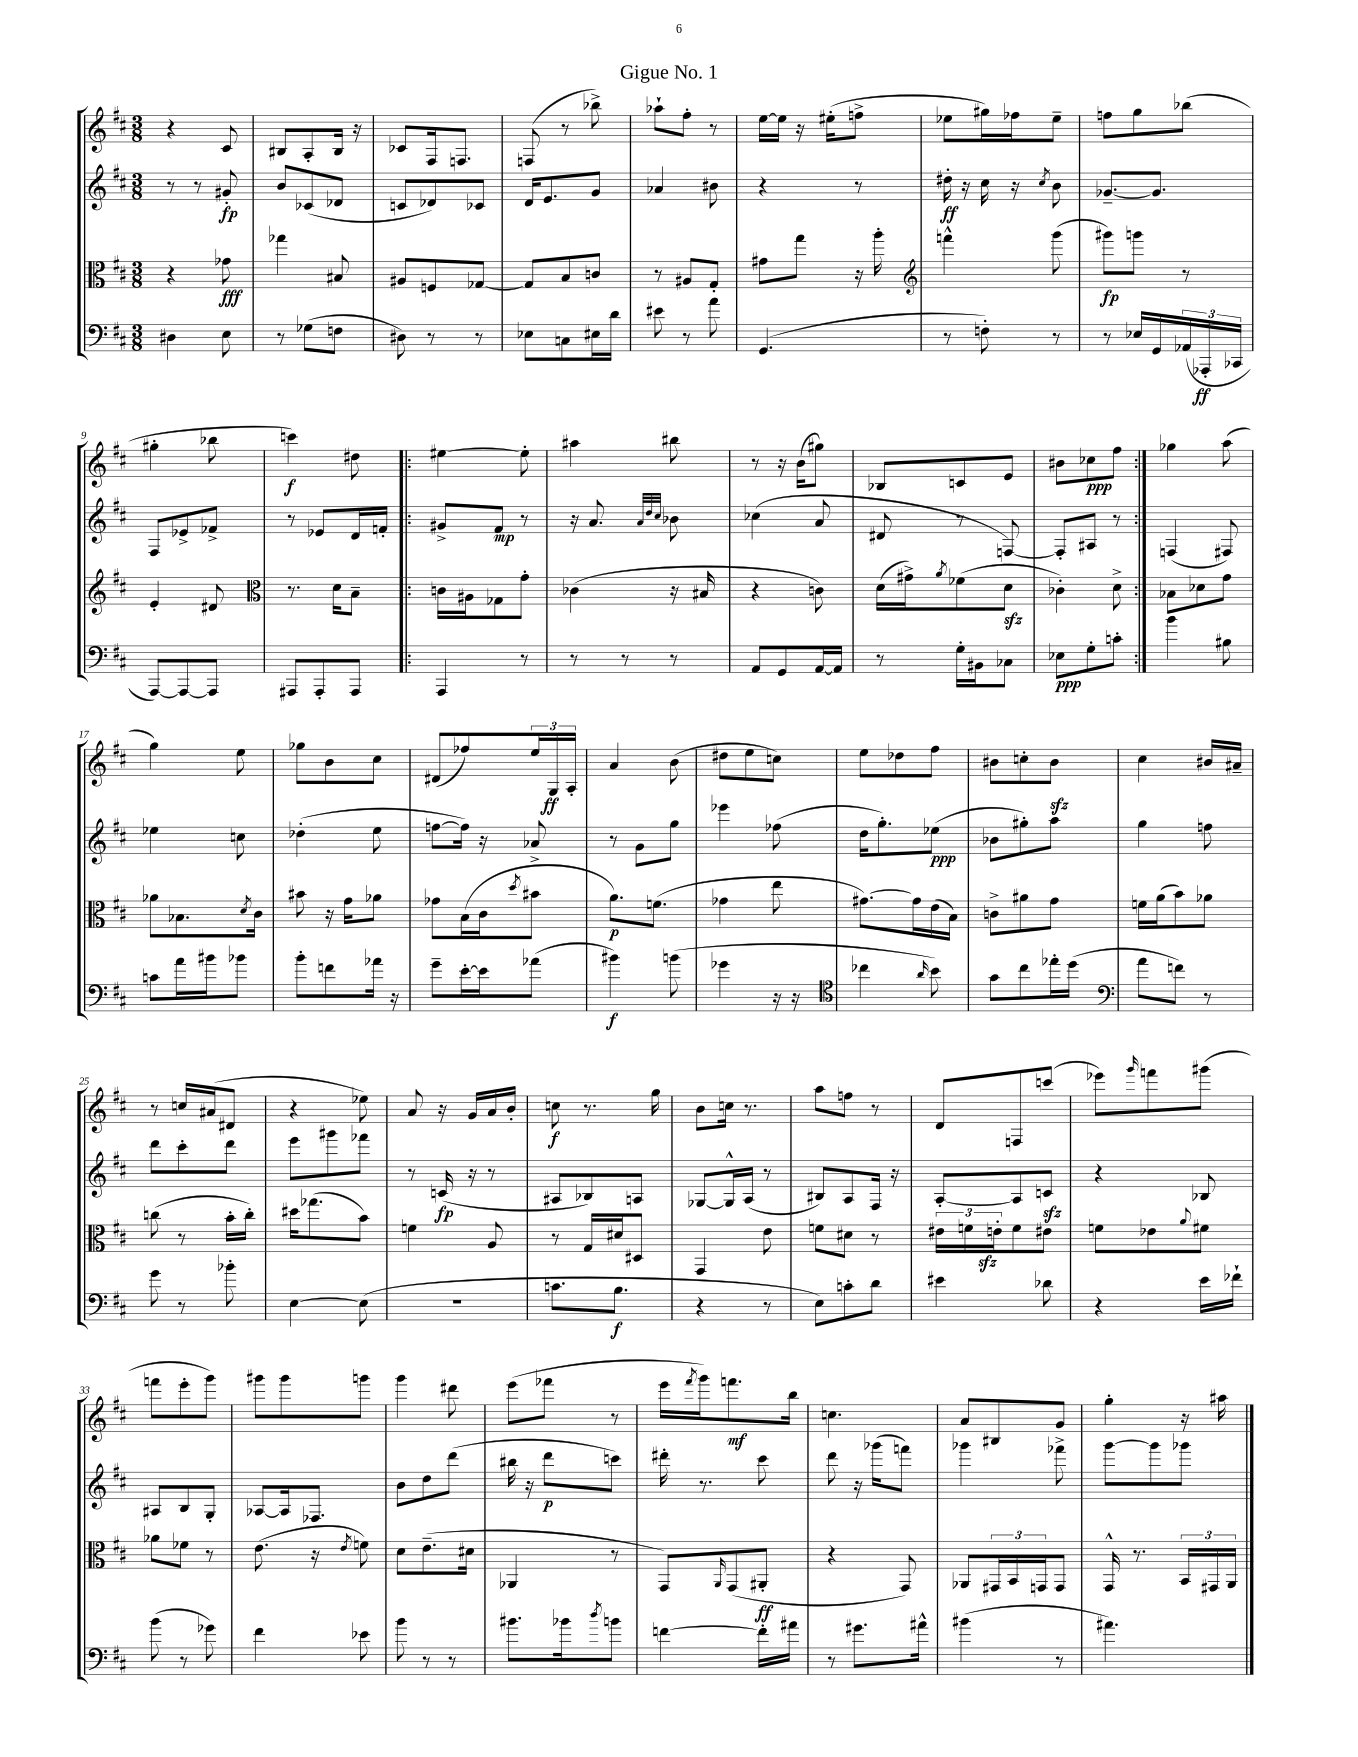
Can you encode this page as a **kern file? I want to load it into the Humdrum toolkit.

**kern	**kern	**kern	**kern
*staff4	*staff3	*staff2	*staff1
*clefF4	*clefC3	*clefG2	*clefG2
*k[f#c#]	*k[f#c#]	*k[f#c#]	*k[f#c#]
*M3/8	*M3/8	*M3/8	*M3/8
4D#	4r	8r	4r
.	.	8r	.
8E	8g-	8g#'	8c#
=	=	=	=
8r	4gg-	8b	8B#
(8G-	.	(8c-	8A'
8F	8B#	8d-	16B#
.	.	.	16r
=	=	=	=
8D#)	8A#	8c	8c-
8r	8F	8d-)	16F#
.	.	.	8.F
8r	[8G-	8c-	.
=	=	=	=
8E-	8G-]	16d	(8F
.	.	8.e	.
8C	8B	.	8r
16E#	8c	8g	8bb-^)
16d	.	.	.
=	=	=	=
8e#	8r	4a-	8aa-`
8r	8A#	.	8ff#'
8a	8G'	8b#	8r
=	=	=	=
(4.GG	8g#	4r	[16ee
.	.	.	16ee]
.	8gg	.	16r
.	.	.	(16ee#'
.	16r	8r	8ff^
.	16aa'	.	.
=	=	=	=
*	*clefG2	*	*
8r	4fff^^	16dd#'	8ee-
.	.	16r	.
8F')	.	16cc#	16gg#)
.	.	16r	16ff-
.	.	8qcc#	.
8r	(8ggg	8b	8ee-~
=	=	=	=
8r	8ggg#)	[8.g-~	8ff
16E-	8ggg	.	8gg
16GG	.	8.g-]	.
(24AA-	8r	.	(8bb-
24AAA-'	.	.	.
24CC-	.	.	.
=	=	=	=
[8AAA)	4e'	8F#	4gg#'
8AAA_	.	8e-^	.
8AAA]	8d#	8f-^	8bb-
=	=	=	=
*	*clefC3	*	*
8AAA#	8.r	8r	4ccc)
8AAA#'	.	8e-	.
.	16d	.	.
8AAA#	8B~	16d	8dd#
.	.	16f'	.
=!|:	=!|:	=!|:	=!|:
4AAA	16c	8g#^	[4ee#
.	16A#	.	.
.	8G-	8f#	.
8r	8g'	8r	8ee#']
=	=	=	=
8r	(4c-	16r	4aa#
.	.	8.a	.
8r	.	.	.
.	.	32qqa	.
.	.	32qqdd	.
.	.	32qqcc#	.
8r	16r	8b-	8bb#
.	16B#	.	.
=	=	=	=
8AA	4r	(4cc-	8r
8GG	.	.	16r
.	.	.	(16b
[16AA	8c)	8a	8gg#)
16AA]	.	.	.
=	=	=	=
8r	(16d	8d#	8B-
.	16g#^)	.	.
.	8qa	.	.
16G'	(8f-	8r	8c
16BB#	.	.	.
8C-	8d	[8F)	8e
=	=	=	=
8E-	4c-')	8F']	8b#
8G'	.	8A#	8cc-
8c'	8d^	8r	8ff#
=:|!	=:|!	=:|!	=:|!
4b	8B-	(4F	4gg-
.	8d-	.	.
8B#	8g	8F#)	(8aa
=	=	=	=
8c	8a-	4ee-	4gg)
16a	8.B-	.	.
16b#	.	.	.
8b-	.	8cc	8ee
.	8qd	.	.
.	16c#	.	.
=	=	=	=
8b'	8b#	(4dd-'	8gg-
8f	16r	.	8b
.	16g	.	.
16a-	8a-	8ee	8cc#
16r	.	.	.
=	=	=	=
8g~	8g-	[8ff	(8d#
[16e'	(16B	16ff])	8ff-)
16e]	16c#	16r	.
.	8qdd	.	.
(8a-	8b#	8a-^	24ee
.	.	.	24G
.	.	.	24A'
=	=	=	=
4b#)	8.a)	8r	4a
.	.	8g	.
.	(8.f	.	.
(8b	.	8gg	(8b
=	=	=	=
4g-	4g-	4eee-	8dd#
.	.	.	8ee
16r	8ee	(8ff-	8cc)
16r	.	.	.
=	=	=	=
*clefC4	*	*	*
4cc-	[8.g#)	16dd	8ee
.	.	8.gg')	.
.	.	.	8dd-
.	16g#]	.	.
16qqa	.	.	.
8b)	(16e	(8ee-	8ff#
.	16B)	.	.
=	=	=	=
8g	8c^	8b-	8b#
8cc#	8a#	8gg#')	8cc'
16ee-'	8g	8aa	8b#
(16dd	.	.	.
=	=	=	=
*clefF4	*	*	*
8a	16f	4gg	4cc#
.	(16a	.	.
8f)	8b)	.	.
8r	8a-	8ff	16b#
.	.	.	16a#~
=	=	=	=
8g	(8cc	8ddd	8r
8r	8r	8ccc#'	16cc
.	.	.	(16a#
8b-'	16b'	8ddd	8d#
.	16cc')	.	.
=	=	=	=
[4E	16dd#	8eee	4r
.	(8.gg-	.	.
.	.	8ggg#	.
(8E]	8b)	8fff-	8ee-)
=	=	=	=
4.r	4f	8r	8a
.	.	(16c	16r
.	.	16r	16g
.	8A	8r	16a
.	.	.	16b'
=	=	=	=
8.c	8r	8A#	8cc
.	16G	8B-)	8.r
8.B	16d#	.	.
.	8D#	8A	.
.	.	.	16gg
=	=	=	=
4r	4GG	[8G-	8b
.	.	16G-^^]	16cc
.	.	(16A	8.r
8r	8e	8r	.
=	=	=	=
8E)	8f	8B#)	8aa
8c'	8d#	8A	8ff
8d	8r	16F#	8r
.	.	16r	.
=	=	=	=
4e#	24e#	[8A'	8d
.	24f	.	.
.	24e'	.	.
.	8f	8A]	8F
8d-	8e#	8c	(8ccc
=	=	=	=
4r	8f	4r	8eee-)
.	.	.	16qqggg
.	8e-	.	8fff
.	8qqa	.	.
16e	8f#	8B-	(8ggg#
16f-`	.	.	.
=	=	=	=
(8b	8a-	8A#	8fff
8r	8f-	8B	8eee'
8g-)	8r	8G'	8ggg)
=	=	=	=
4f#	(8.e	[8A-	8ggg#
.	.	16A-]	8ggg#
.	16r	8.F-	.
.	8qe	.	.
8e-	8f)	.	8ggg
=	=	=	=
8b	8d	8b	4ggg
8r	(8.e~	8dd	.
8r	.	(8ddd	8ddd#
.	16d#	.	.
=	=	=	=
8.b#	4AA-	16bb#	(8eee
.	.	16r	.
.	.	8ddd	8fff-
16b-	.	.	.
8qdd	.	.	.
8b	8r	8ccc)	8r
=	=	=	=
[4f	8GG)	16ddd#'	16eee
.	.	.	8qfff#
.	.	8.r	16ggg)
.	16qqAA	.	.
.	(8GG	.	8.fff
16f']	8AA#'	8ccc#	.
16a#	.	.	16bb
=	=	=	=
8r	4r	8ddd	4.cc
8.g#	.	16r	.
.	.	(16ggg-	.
.	8GG)	8fff)	.
16a#^^	.	.	.
=	=	=	=
(4b#	8AA-	4ggg-	8a
.	24GG#	.	8B#
.	24BB	.	.
.	24GG	.	.
8r	8GG	8fff-^	8g
=	=	=	=
4.a#)	16GG^^	[8ggg	4gg'
.	8.r	.	.
.	.	8ggg]	.
.	24BB	8ggg-	16r
.	24GG#	.	.
.	.	.	16aa#
.	24AA	.	.
==	==	==	==
*-	*-	*-	*-
